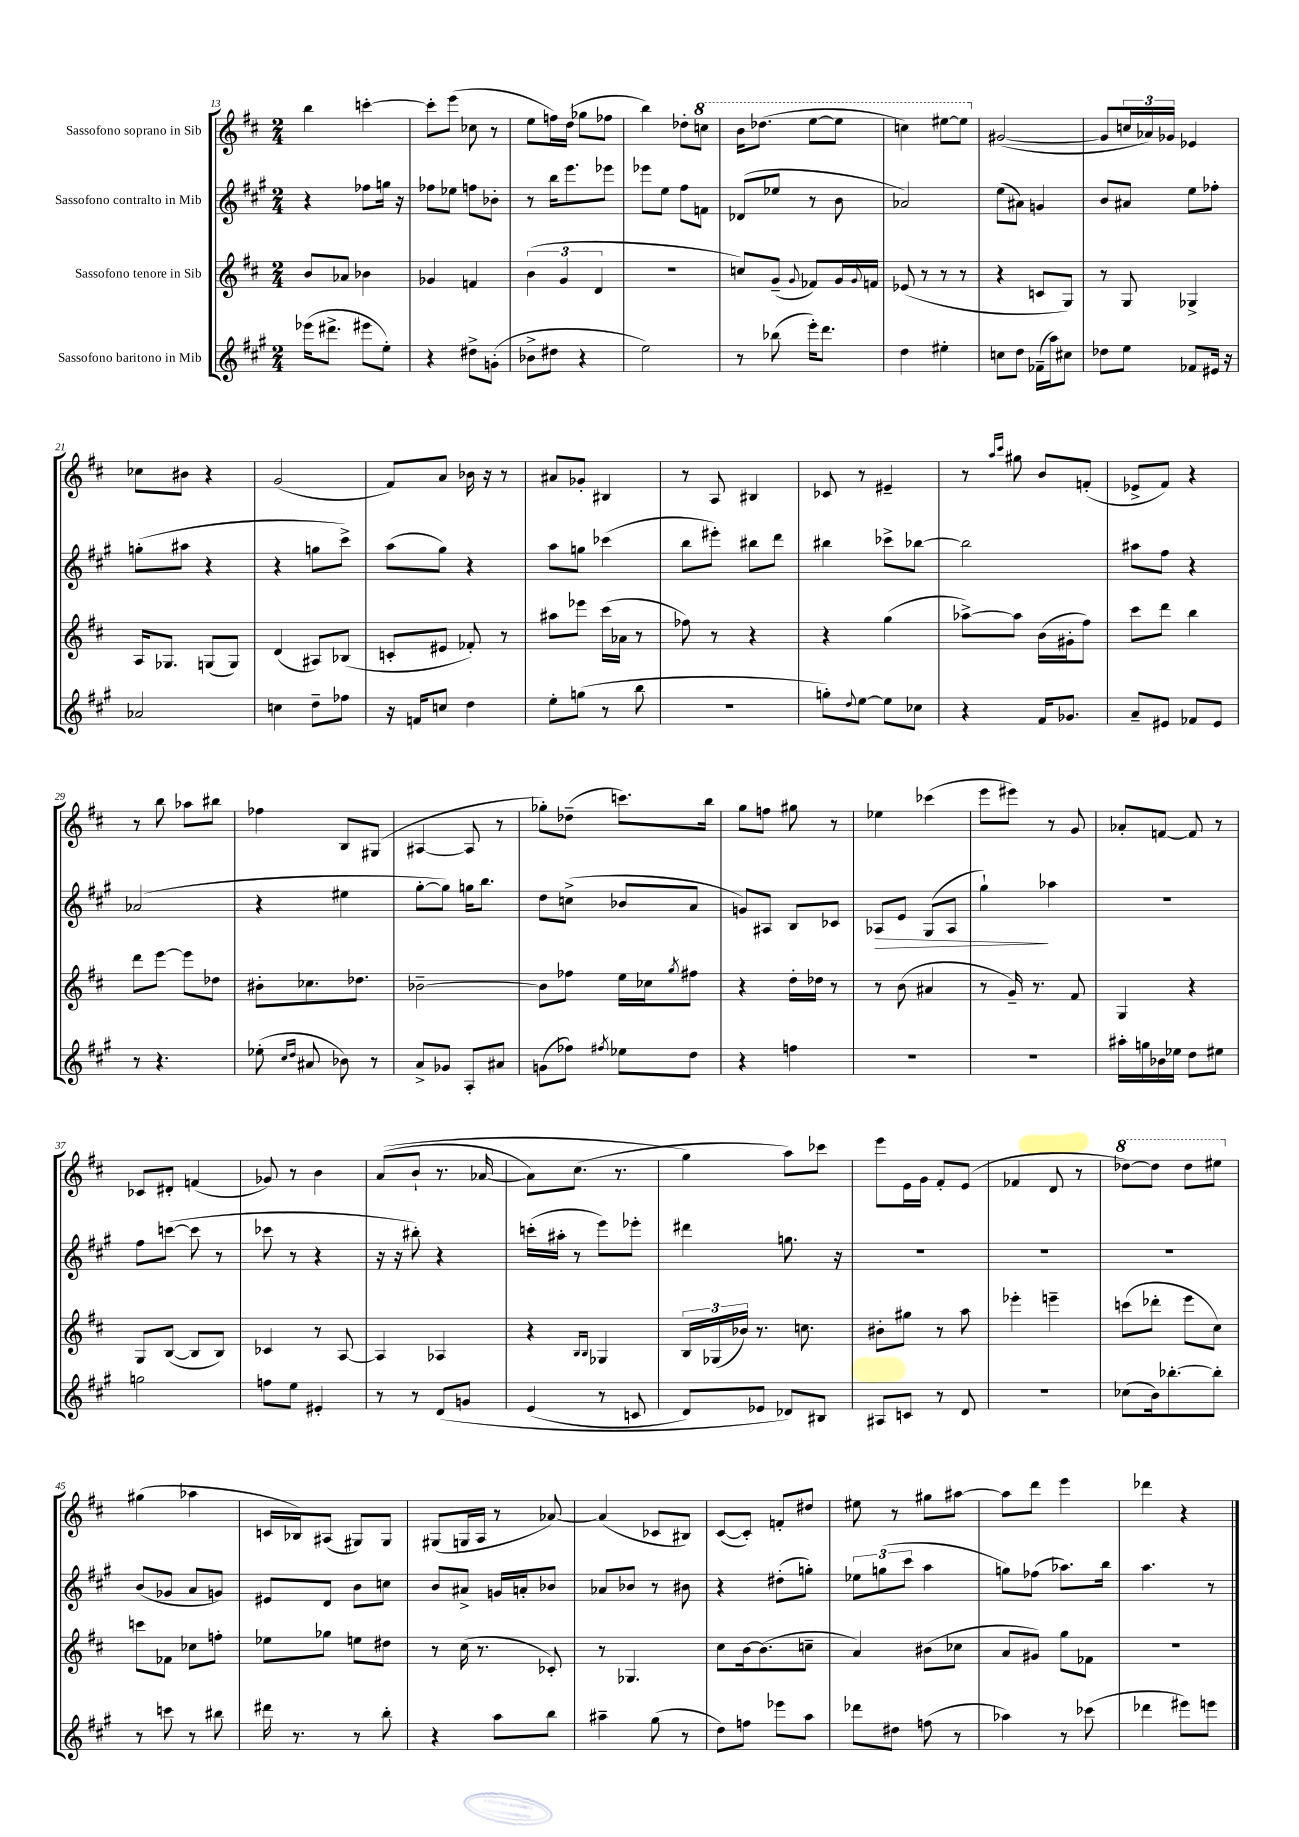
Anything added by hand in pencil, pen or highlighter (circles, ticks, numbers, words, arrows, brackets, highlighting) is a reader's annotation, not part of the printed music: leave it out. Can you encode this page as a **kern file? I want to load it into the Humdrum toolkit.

**kern	**kern	**kern	**kern
*staff4	*staff3	*staff2	*staff1
*clefG2	*clefG2	*clefG2	*clefG2
*k[f#c#g#]	*k[f#c#]	*k[f#c#g#]	*k[f#c#]
*M2/4	*M2/4	*M2/4	*M2/4
(16eee-	8b	4r	4bb
8.ddd#^	.	.	.
.	8a-	.	.
8eee#	4b-	8ff-	[4ccc'
8ee')	.	16gg	.
.	.	16r	.
=	=	=	=
4r	4g-	8ff-	8ccc']
.	.	8ee-	(8eee
8dd#^	4f	8ff	8cc-
(8g'	.	8b-'	8r
=	=	=	=
8b-^	(6b	8r	8ee
8dd#	.	16bb	16ff)
.	6g	.	.
.	.	8.eee	(16dd
4r	.	.	8gg-
.	6d	.	.
.	.	8eee-	8ff-
=	=	=	=
2ee)	2r	8eee-	4bb)
.	.	8ee	.
.	.	8ff#	8dd-'
.	.	8f	8ccc
=	=	=	=
8r	8cc)	(8d-	16bb
.	.	.	(8.ddd-
(8bb-	(8g~	8ee-	.
.	8qqg	.	.
16eee')	8f-)	8r	[8eee
8.ddd	.	.	.
.	16g	8b	8eee]
.	8qqg	.	.
.	16f	.	.
=	=	=	=
4dd	(8e-	2a-)	4ccc)
.	8r	.	.
4ee#'	8r	.	[8eee#
.	8r	.	8eee#]
=	=	=	=
8cc	4r	(8ee	([2g#
8dd	.	8a#)	.
(16f-~	8c	4g	.
16aa)	.	.	.
8cc#	8G)	.	.
=	=	=	=
8dd-	8r	8b	8g#]
8ee	8G	8a#	24cc
.	.	.	24a-)
.	.	.	24g-
8f-	4G-^	8ee	4e-
16e#	.	8ff-'	.
16r	.	.	.
=	=	=	=
2a-	16A	(8gg'	8cc-
.	8.G-	.	.
.	.	8aa#	8b#
.	(8G	4r	4r
.	8G)	.	.
=	=	=	=
4cc	(4d	4r	(2g
8dd~	8A#)	8gg	.
8ff-	(8B-	8ccc#^)	.
=	=	=	=
16r	8c'	(8aa	8f#)
16f	.	.	.
8cc	8e#	8gg#)	8a
4dd	8f-')	4r	16b-
.	.	.	16r
.	8r	.	8r
=	=	=	=
8ee'	8aa#	8aa	8a#
(8gg	8eee-	8gg	8g-'
8r	(16ccc#	(4ccc-	4B#
.	16a-	.	.
8bb	8r	.	.
=	=	=	=
2r	8ff-)	8bb	8r
.	8r	8eee#')	8A
.	4r	8bb#	4B#
.	.	8ddd	.
=	=	=	=
8gg')	4r	4bb#	8c-
8qqdd	.	.	.
[8ee	.	.	8r
8ee]	(4gg	8ccc-^	4e#~
8cc-	.	[8bb-	.
=	=	=	=
4r	[8aa-^)	2bb-]	8r
.	.	.	16qqaa
.	.	.	16qqccc#
.	8aa-]	.	8gg#
16f#	(16b	.	8b
8.g-	16g#'	.	.
.	8ff#)	.	(8f'
=	=	=	=
8a~	8ccc#	8aa#	8e-^
8e#	8ddd	8ff#	8f#)
8f-	4bb	4r	4r
8e#	.	.	.
=	=	=	=
8r	8ddd	(2a-	8r
4.r	[8eee	.	8bb
.	8eee]	.	8aa-
.	8dd-	.	8bb#
=	=	=	=
(8ee-'	8b#'	4r	4ff-
16qqcc#	.	.	.
16qqdd	.	.	.
8a#	8.cc-	.	.
8b-)	.	4ee#	8B
.	8.dd-	.	.
8r	.	.	(8G#
=	=	=	=
8a^	[2b-~	[8gg#'	[4A#
8g-	.	8gg#])	.
8A'	.	16gg	8A#]
.	.	8.bb	.
8a#	.	.	8r
=	=	=	=
(8g	8b-]	8dd	8gg-')
8ff-)	8ff-	(8cc^	(8dd-~
8qff#	.	.	.
8ee-	16ee	8b-	8.ccc)
.	16cc-	.	.
.	8qgg	.	.
8dd	8ff#	8a	.
.	.	.	16bb
=	=	=	=
4r	4r	8g)	8gg
.	.	8A#	8ff
4ff	16dd'	8B	8gg#
.	16dd-	.	.
.	8r	8c-	8r
=	=	=	=
2r	8r	8A-	4ee-
.	(8b	8e	.
.	4a#	(8G#	(4ccc-
.	.	8A-	.
=	=	=	=
2r	8r	4gg#`)	8eee
.	16g~)	.	8eee#)
.	8.r	.	.
.	.	4aa-	8r
.	8f#	.	8g
=	=	=	=
16aa#'	4G	2r	8a-'
16gg	.	.	.
16b-	.	.	[8f
16ee-	.	.	.
8dd	4r	.	8f]
8ee#	.	.	8r
=	=	=	=
2gg	8G	8ff#	8c-
.	([8B	([8ccc	8d#'
.	8B]	8ccc]	(4f
.	8B)	8r	.
=	=	=	=
8ff	4c-	8ccc-	8g-)
8ee	.	8r	8r
4e#'	8r	4r	4b
.	[8A	.	.
=	=	=	=
8r	4A]	16r	&((8a
.	.	16r	.
8r	.	8bb#')	8b`
&(8d	4A-	4r	8.r
8g	.	.	.
.	.	.	[16a-
=	=	=	=
(4e	4r	(16ccc'	8a-])
.	.	16aa#'	.
.	.	8r	(8.cc#
.	16qqB	.	.
.	16qqB	.	.
8r	4G-	8eee)	.
.	.	.	8.r
8c	.	8eee-'	.
=	=	=	=
8d)	24B	4ddd#	4gg&)
.	(24G-	.	.
.	24b-)	.	.
8e-	8.r	.	.
8d-&)	.	8.gg	8aa)
.	8.cc	.	.
8B#	.	.	8ccc-
.	.	16r	.
=	=	=	=
8A#	8b#'	2r	8eee
8c	8gg#	.	16e
.	.	.	16g
8r	8r	.	8f#'
8d	8aa	.	(8e
=	=	=	=
2r	4eee-'	2r	4f-
.	4eee~	.	8d
.	.	.	8r
=	=	=	=
(8cc-	(8ccc	2r	[8ddd-)
16b)	8ddd-'	.	8ddd-]
[8.bb-'	.	.	.
.	8eee	.	8ddd-
8bb-']	8cc#)	.	8eee#
=	=	=	=
8r	8ccc	(8b	(4gg#
8ccc	8f-	8g-	.
8r	8cc-	8a	4aa-
8bb#	8ff'	8g)	.
=	=	=	=
16ddd#	8ee-	8e#	16c
8.r	.	.	16B-)
.	8gg-	8d	(8A#
8r	8ee	8b	8G#)
8bb'	8dd#	8cc	8G#
=	=	=	=
4r	8r	8b	(8G#
.	(16cc#	8a#^	16G
.	8.r	.	16A
8aa	.	16g	8r
.	.	16a'	.
8bb	8c-')	8b-	[8a-)
=	=	=	=
4aa#~	8r	8a-	(4a-]
.	4.G-	8b-	.
(8gg#	.	8r	8c-
8r	.	8b#	8B#)
=	=	=	=
8dd)	8cc#	4r	([8c#
8ff	[16b	.	8c#'])
.	(8.b]	.	.
8eee-	.	(8dd#'	8f'
8aa	8cc~	8gg')	8dd#
=	=	=	=
8ddd-	4a)	12ee-	8ee#
.	.	(12gg	.
8dd#	.	.	8r
.	.	12ccc#	.
(8ff	(8b#	4aa	8gg#
8r	8cc-	.	[8aa#
=	=	=	=
4aa-)	8a	8gg)	8aa#]
.	8g#)	(8ff-	8ddd
8r	8gg	8.aa-)	4eee
(8ccc-	8f-	.	.
.	.	16bb	.
=	=	=	=
4ddd-	2r	4.aa	4ddd-
8eee#)	.	.	4r
8eee	.	8r	.
==	==	==	==
*-	*-	*-	*-
